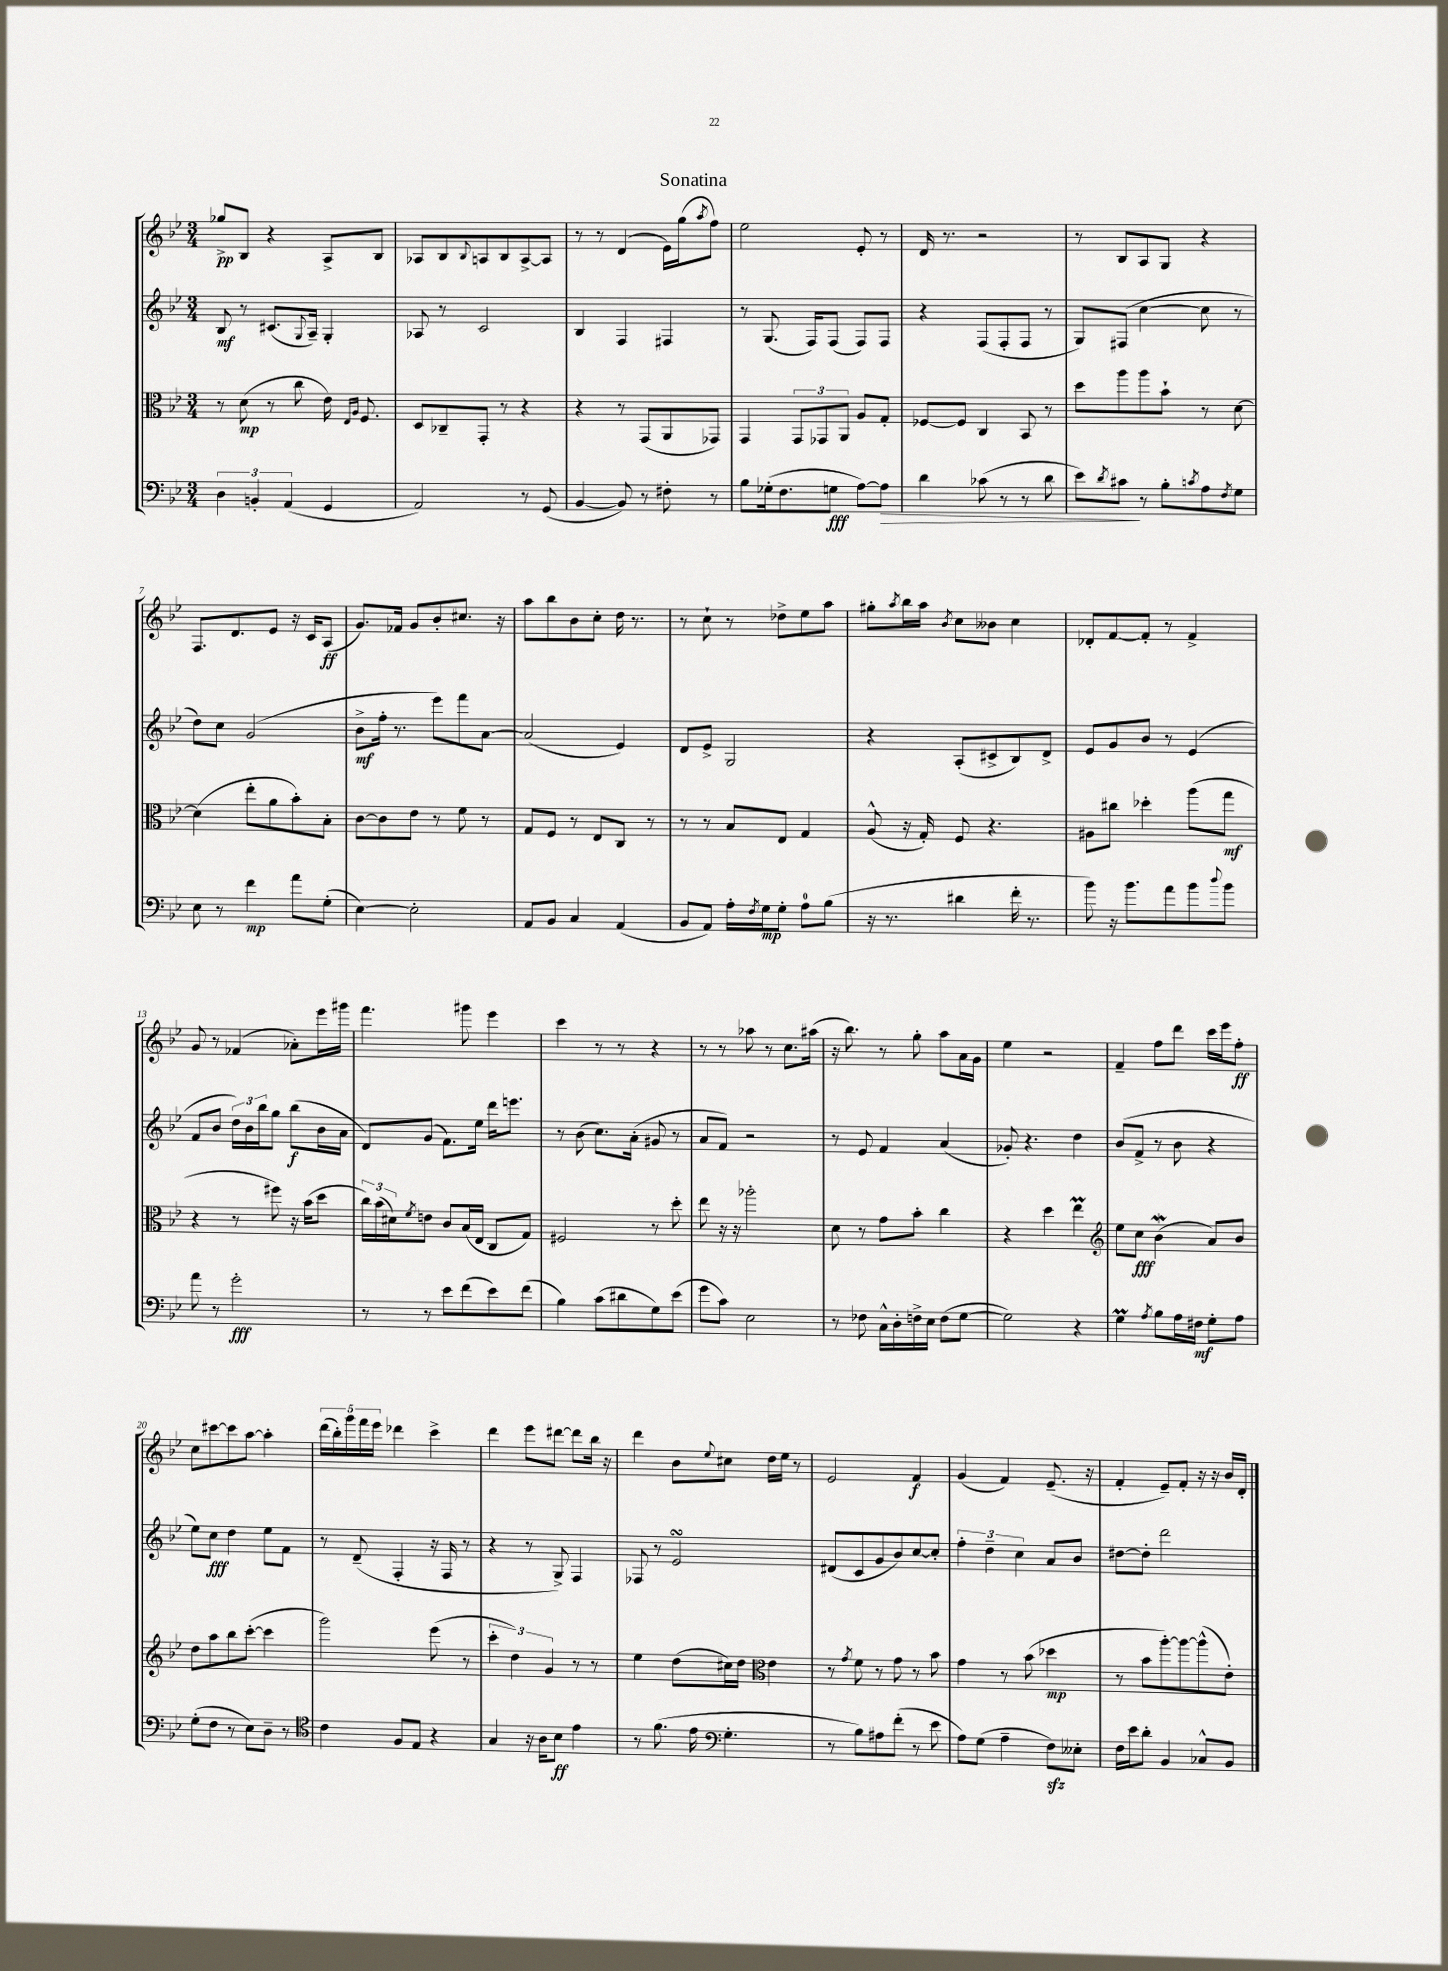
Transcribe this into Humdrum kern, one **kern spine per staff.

**kern	**dynam	**kern	**dynam	**kern	**dynam	**kern	**dynam
*part4	*part4	*part3	*part3	*part2	*part2	*part1	*part1
*staff4	*staff4	*staff3	*staff3	*staff2	*staff2	*staff1	*staff1
*clefF4	*	*clefC3	*	*clefG2	*	*clefG2	*
*k[b-e-]	*	*k[b-e-]	*	*k[b-e-]	*	*k[b-e-]	*
*M3/4	*	*M3/4	*	*M3/4	*	*M3/4	*
=1	=1	=1	=1	=1	=1	=1	=1
6D\	.	8r	.	8B-/	mf	8gg-X^/L	pp
.	.	(8d\	mp	8r	.	8B-/J	.
6BBn'/	.	.	.	.	.	.	.
.	.	8r	.	(8.c#X/L	.	4r	.
(6AA/	.	.	.	.	.	.	.
.	.	8cc\	.	.	.	.	.
.	.	.	.	8qqG/	.	.	.
.	.	.	.	16A~/Jk)	.	.	.
4GG/	.	16e-\)	.	4G'/	.	8A^/L	.
.	.	16qqE-/LL	.	.	.	.	.
.	.	16qqA/JJ	.	.	.	.	.
.	.	8.F/	.	.	.	.	.
.	.	.	.	.	.	8B-/J	.
=2	=2	=2	=2	=2	=2	=2	=2
2AA/)	.	8D/L	.	8A-X/	.	8A-X/L	.
.	.	8C-X~/	.	8r	.	8B-/	.
.	.	.	.	.	.	8qqB-/	.
.	.	8GG'/J	.	2c/	.	8An/	.
.	.	8r	.	.	.	8B-/	.
8r	.	4r	.	.	.	[8A^/	.
(8GG/	.	.	.	.	.	8A/J]	.
=3	=3	=3	=3	=3	=3	=3	=3
[4BB-/	.	4r	.	4B-/	.	8r	.
.	.	.	.	.	.	8r	.
8BB-/])	.	8r	.	4F/	.	(4d/	.
8r	.	(8GG/L	.	.	.	.	.
8F#X'\	.	8AA/	.	4F#X/	.	16e-\LL)	.
.	.	.	.	.	.	(16gg\J	.
.	.	.	.	.	.	8qaa/	.
8r	.	8GG-X/J)	.	.	.	8ff\J)	.
=4	=4	=4	=4	=4	=4	=4	=4
8B-\L	.	4GG/	.	8r	.	2ee-\	.
(16G-X'\k	.	.	.	(8.G/	.	.	.
8.F\	.	.	.	.	.	.	.
.	.	12GG/L	.	.	.	.	.
.	.	.	.	16F/KL)	.	.	.
.	.	12GG-X/	.	.	.	.	.
8Gn\J	fff	.	.	(8F/J	.	.	.
.	.	12AA/J	.	.	.	.	.
[8A\L)	.	8A/L	.	8F/L)	.	8e-'/	.
!	!LO:HP:b	!	!	!	!	!	!
8A\J]	>	8G'/J	.	8F/J	.	8r	.
=5	=5	=5	=5	=5	=5	=5	=5
4d\	.	[8F-X/L	.	4r	.	16d/	.
.	.	.	.	.	.	8.r	.
.	.	8F-/J]	.	.	.	.	.
(8c-X\	.	4C/	.	(8F/L	.	2r	.
8r	.	.	.	8F'/	.	.	.
8r	.	8BB-/	.	8F/J	.	.	.
8d\	.	8r	.	8r	.	.	.
=6	=6	=6	=6	=6	=6	=6	=6
8e-\L)	.	8dd\L	.	8G/L)	.	8r	.
8qd/	.	.	.	.	.	.	.
8c#X\J	.	8aa\	.	(8F#X/J	.	8B-/L	.
8r	]	8aa\	.	[4cc\	.	8A/	.
8B-'\L	.	8b-`\J	.	.	.	8G/J	.
8qcn/	.	.	.	.	.	.	.
8A\	.	8r	.	8cc\]	.	4r	.
8qF/	.	.	.	.	.	.	.
8G\J	.	[8d\	.	8r	.	.	.
!!LO:LB:g=z
=7	=7	=7	=7	=7	=7	=7	=7
8E-\	.	(4d\]	.	8dd\L)	.	8.F/L	.
8r	.	.	.	8cc\J	.	.	.
.	.	.	.	.	.	8.d/	.
4f\	mp	8ee-'\L	.	(2g/	.	.	.
.	.	8a\	.	.	.	8e-/J	.
8a\L	.	8b-'\)	.	.	.	16r	.
.	.	.	.	.	.	16c/KL	.
(8G'\J	.	8B-'\J	.	.	.	(8A/J	ff
=8	=8	=8	=8	=8	=8	=8	=8
[4E-\)	.	[8c\L	.	8b-^\L	mf	8.g/L)	.
.	.	8c\]	.	16ff'\Jk	.	.	.
.	.	.	.	8.r	.	16f-X/Jk	.
2E-'\]	.	8e-\J	.	.	.	8g/L	.
.	.	8r	.	8eee-\L)	.	8b-'/	.
.	.	8f\	.	8fff\	.	8.cc#X/J	.
.	.	8r	.	[8a\J	.	.	.
.	.	.	.	.	.	16r	.
=9	=9	=9	=9	=9	=9	=9	=9
8AA/L	.	8G/L	.	(2a/]	.	8aa\L	.
8BB-/J	.	8F/J	.	.	.	8bb-\	.
4C/	.	8r	.	.	.	8b-\	.
.	.	8E-/L	.	.	.	8cc'\J	.
(4AA/	.	8C/J	.	4e-/)	.	16dd\	.
.	.	.	.	.	.	8.r	.
.	.	8r	.	.	.	.	.
=10	=10	=10	=10	=10	=10	=10	=10
8BB-/L	.	8r	.	8d/L	.	8r	.
8AA/J)	.	8r	.	8e-^/J	.	8cc`\	.
16A'\LL	.	8B-/L	.	2G/	.	8r	.
8qF/	.	.	.	.	.	.	.
16G\J	mp	.	.	.	.	.	.
8G'\J	.	8E-/J	.	.	.	8dd-X^\L	.
8A\L	.	4G/	.	.	.	8ee-\	.
(8B-\J	.	.	.	.	.	8aa\J	.
=11	=11	=11	=11	=11	=11	=11	=11
16r	.	(8A^^/	.	4r	.	8gg#X'\L	.
8.r	.	.	.	.	.	.	.
.	.	.	.	.	.	8qaa/	.
.	.	16r	.	.	.	16bb-\L	.
.	.	16G'/)	.	.	.	16aa\JJ	.
.	.	.	.	.	.	8qb-/	.
4d#X\	.	8F/	.	(8A'/L	.	8cc\L	.
.	.	4.r	.	8c#X^/	.	8b--X\J	.
16f'\	.	.	.	8B-/)	.	4cc\	.
8.r	.	.	.	.	.	.	.
.	.	.	.	8d^/J	.	.	.
=12	=12	=12	=12	=12	=12	=12	=12
8b-\)	.	8A#X\L	.	8e-/L	.	8d-X'/L	.
16r	.	8cc#X\J	.	8g/	.	[8f/	.
8.b-\L	.	.	.	.	.	.	.
.	.	4dd-X'\	.	8b-/J	.	8f'/J]	.
8a\	.	.	.	8r	.	8r	.
8b-\	.	(8aa\L	.	(4e-/	.	4f^/	.
8qqdd/	.	.	.	.	.	.	.
8b-\J	.	8gg\J	mf	.	.	.	.
!!LO:LB:g=z
=13	=13	=13	=13	=13	=13	=13	=13
8a\	.	4r	.	8f/L	.	8g/	.
8r	.	.	.	8b-/J	.	8r	.
2g'\	fff	8r	.	24dd\LL)	.	(4f-X/	.
.	.	.	.	24b-\	.	.	.
.	.	.	.	24bb-\J	.	.	.
.	.	8ff#X\)	.	8gg\J	.	.	.
.	.	16r	.	(8bb-\L	f	8a-X'\L)	.
.	.	(16b-\KL	.	.	.	.	.
.	.	8dd\J	.	16b-\L	.	16eee-\L	.
.	.	.	.	16a\JJ	.	16ggg#X\JJ	.
=14	=14	=14	=14	=14	=14	=14	=14
8r	.	24cc\LL)	.	8d/L)	.	4.fff\	.
.	.	(24b-\	.	.	.	.	.
.	.	24d#X\J)	.	.	.	.	.
.	.	8qf/	.	.	.	.	.
8r	.	8en\J	.	(8g/J	.	.	.
8e-\L	.	8c/L	.	8.f\L)	.	.	.
(8f\	.	(16B-/L	.	.	.	8ggg#X\	.
.	.	16E-/JJ	.	16ee-\Jk	.	.	.
8e-\)	.	8C/L	.	16ddd\KL	.	4eee-\	.
.	.	.	.	8.eeen\J	.	.	.
(8f\J	.	8G/J)	.	.	.	.	.
=15	=15	=15	=15	=15	=15	=15	=15
4B-\)	.	2F#X/	.	8r	.	4ccc\	.
.	.	.	.	(8b-\	.	.	.
(8c\L	.	.	.	8.cc\L)	.	8r	.
8d#X\	.	.	.	.	.	8r	.
.	.	.	.	(16a'\Jk	.	.	.
8G\)	.	8r	.	8g#X/	.	4r	.
(8e-\J	.	8dd'\	.	8r	.	.	.
=16	=16	=16	=16	=16	=16	=16	=16
8g\L	.	8ee-\	.	8a/L	.	8r	.
8c\J)	.	16r	.	8f/J)	.	8r	.
.	.	16r	.	.	.	.	.
2E-\	.	2aa-X'\	.	2r	.	8aa-X\	.
.	.	.	.	.	.	8r	.
.	.	.	.	.	.	8.cc\L	.
.	.	.	.	.	.	(16aa#X\Jk	.
=17	=17	=17	=17	=17	=17	=17	=17
8r	.	8d\	.	8r	.	16r	.
.	.	.	.	.	.	8.bb-\)	.
8F-X\	.	8r	.	8e-/	.	.	.
16C^^\LL	.	8g\L	.	4f/	.	8r	.
16D'\	.	.	.	.	.	.	.
16Fn^\	.	8b-'\J	.	.	.	8gg'\	.
16E-\JJ	.	.	.	.	.	.	.
(8F\L	.	4cc\	.	(4a/	.	8aa\L	.
[8G\J	.	.	.	.	.	16a\L	.
.	.	.	.	.	.	16g\JJ	.
=18	=18	=18	=18	=18	=18	=18	=18
2G\])	.	4r	.	8g-X'/)	.	4ee-\	.
.	.	.	.	4.r	.	.	.
.	.	4dd\	.	.	.	2r	.
4r	.	4ee-M\	.	4dd\	.	.	.
=19	=19	=19	=19	=19	=19	=19	=19
*	*	*clefG2	*	*	*	*	*
4GM\	.	8ee-\L	.	(8b-/L	.	4f~/	.
.	.	8cc\J	fff	8f^/J	.	.	.
8qA/	.	.	.	.	.	.	.
8B-\L	.	(4b-w\	.	8r	.	8ff\L	.
16A\L	.	.	.	8b-\	.	8ddd\J	.
16F#X\JJ	mf	.	.	.	.	.	.
8G'\L	.	8a/L)	.	4r	.	16ccc\LL	.
.	.	.	.	.	.	16eee-\J	.
8A\J	.	8b-/J	.	.	.	8ff'\J	ff
!!LO:LB:g=z
=20	=20	=20	=20	=20	=20	=20	=20
(8G'\L	.	8dd\L	.	8ee-\L)	.	8cc\L	.
8F\J	.	8aa\	.	8cc\J	fff	[8ccc#X\	.
8r	.	8bb-\	.	4dd\	.	8ccc#\]	.
8E-\L)	.	([8ccc'\J	.	.	.	[8aa\J	.
8D~\J	.	4ccc\]	.	8ee-\L	.	4aa'\]	.
8r	.	.	.	8f\J	.	.	.
=21	=21	=21	=21	=21	=21	=21	=21
*clefC4	*	*	*	*	*	*	*
4c\	.	2ggg\)	.	8r	.	(20ddd\LL	.
.	.	.	.	.	.	20bb-'\)	.
.	.	.	.	.	.	20ggg\	.
.	.	.	.	(8d~/	.	.	.
.	.	.	.	.	.	20fff\	.
.	.	.	.	.	.	20eee-\JJ	.
8F/L	.	.	.	4F'/	.	4ddd-X\	.
8E-/J	.	.	.	.	.	.	.
4r	.	(8eee-\	.	16r	.	4ccc^\	.
.	.	.	.	16F/	.	.	.
.	.	8r	.	8r	.	.	.
=22	=22	=22	=22	=22	=22	=22	=22
4G/	.	6ccc'\	.	4r	.	4ddd\	.
.	.	6dd\)	.	.	.	.	.
16r	.	.	.	8r	.	8eee-\L	.
16A\KL	.	.	.	.	.	.	.
.	.	6g/	.	.	.	.	.
8B-\J	ff	.	.	8G^/)	.	[8ddd#X\J	.
4e-\	.	8r	.	4F/	.	8ddd#\L]	.
.	.	8r	.	.	.	16bb-\Jk	.
.	.	.	.	.	.	16r	.
=23	=23	=23	=23	=23	=23	=23	=23
8r	.	4ee-\	.	8F-X/	.	4ddd\	.
(8.f\	.	.	.	8r	.	.	.
.	.	(8dd\L	.	2e-sSSs/	.	8b-\L	.
16e-\	.	.	.	.	.	.	.
*clefF4	*	*	*	*	*	*	*
.	.	.	.	.	.	8qqee-/	.
4.G'\	.	16cc#X\L)	.	.	.	8cc#X\J	.
.	.	16dd\JJ	.	.	.	.	.
*	*	*clefC3	*	*	*	*	*
.	.	4e-\	.	.	.	16dd\LL	.
.	.	.	.	.	.	16ee-\JJ	.
.	.	.	.	.	.	8r	.
=24	=24	=24	=24	=24	=24	=24	=24
8r	.	8r	.	(8d#X/L	.	2e-/	.
.	.	8qg/	.	.	.	.	.
8B-\L)	.	8f\	.	8c/	.	.	.
8A#X\	.	8r	.	8g/	.	.	.
(8f'\J	.	8g\	.	8b-/)	.	.	.
8r	.	8r	.	[8cc/	.	4f/	f
8e-\	.	8b-\	.	8cc'/J]	.	.	.
=25	=25	=25	=25	=25	=25	=25	=25
8A\L)	.	4g\	.	6ff'\	.	(4g/	.
(8G\J	.	.	.	.	.	.	.
.	.	.	.	6dd~\	.	.	.
4A~\	.	8r	.	.	.	4f/)	.
.	.	.	.	6cc\	.	.	.
.	.	(8b-\	.	.	.	.	.
8Fzz\L)	.	4dd-X\	mp	8a/L	.	(8.e-~/	.
8E--X'\J	.	.	.	8b-/J	.	.	.
.	.	.	.	.	.	16r	.
=26	=26	=26	=26	=26	=26	=26	=26
16F\LL	.	8r	.	[8dd#X\L	.	4f'/	.
16e-\J	.	.	.	.	.	.	.
8d'\J	.	8b-\L	.	8dd#'\J]	.	.	.
4BB-/	.	[8aa'\)	.	2ddd\	.	8e-~/L)	.
.	.	8aa\_	.	.	.	8f'/J	.
8C-X^^/L	.	(8aa^^\]	.	.	.	16r	.
.	.	.	.	.	.	16r	.
8BB-/J	.	8e-'\J)	.	.	.	16b-/LL	.
.	.	.	.	.	.	16d'/JJ	.
==	==	==	==	==	==	==	==
*-	*-	*-	*-	*-	*-	*-	*-
